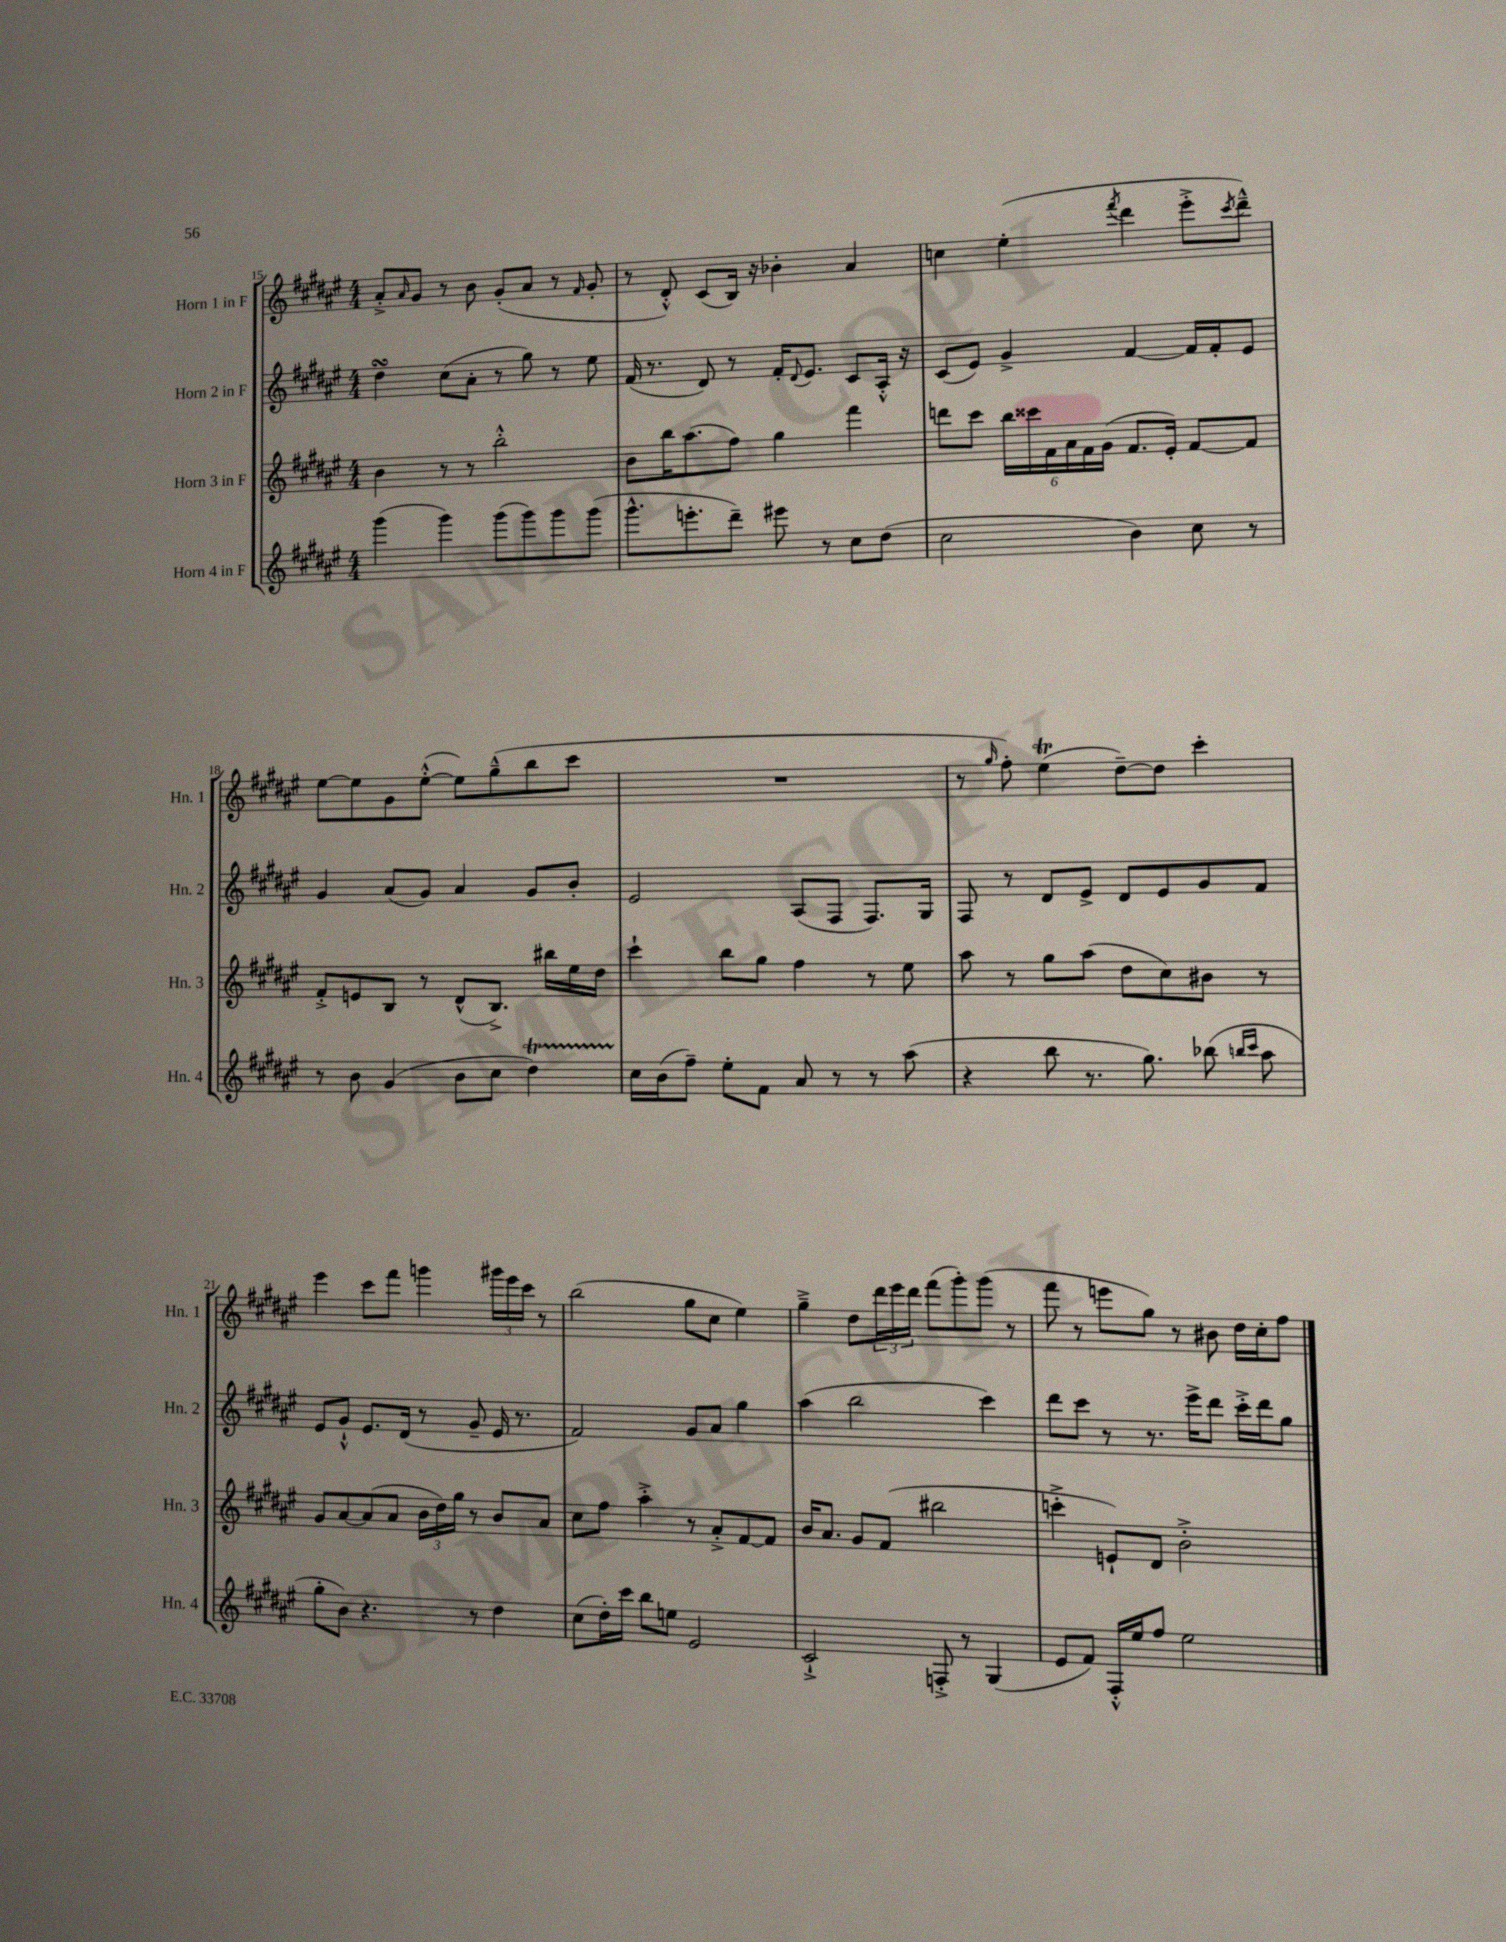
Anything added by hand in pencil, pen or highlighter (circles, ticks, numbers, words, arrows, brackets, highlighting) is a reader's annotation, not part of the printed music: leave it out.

**kern	**kern	**kern	**kern
*staff4	*staff3	*staff2	*staff1
*clefG2	*clefG2	*clefG2	*clefG2
*k[f#c#g#d#a#e#]	*k[f#c#g#d#a#e#]	*k[f#c#g#d#a#e#]	*k[f#c#g#d#a#e#]
*M4/4	*M4/4	*M4/4	*M4/4
(4ggg#	4b	4dd#	8a#'^
.	.	.	16qqa#
.	.	.	8g#
4ggg#)	8r	(8cc#	8r
.	8r	8a#'	8b
(8ggg#	2bb'^^	8r	(8g#'
8ggg#)	.	8gg#)	8a#
8ggg#	.	8r	8r
.	.	.	16qqf#
(8ggg#	.	8ee#	8g#'
=	=	=	=
8.ggg#^^	8b	(16f#	8r
.	.	8.r	.
.	16bb	.	8d#'^^)
8.eee'	(8.aa#	.	.
.	.	8d#)	(8c#
8ddd#~)	8ff#)	8r	16B)
.	.	.	16r
8eee#	4gg#	16f#'	4b-'
.	.	8qqd#	.
.	.	8.e#	.
8r	.	.	.
8cc#	4fff#	8c#	4a#
(8dd#	.	16A#'^^	.
.	.	16r	.
=	=	=	=
2cc#	8ddd	(8c#	4cc
.	8ccc#	8e#)	.
.	24bb	4g#^	(4ee#'
.	24ccc##	.	.
.	24f#	.	.
.	24a#	.	.
.	24f#	.	.
.	(24g#	.	.
.	.	.	8qfff#
4b)	8.f#	[4f#	4ddd#
.	16e#')	.	.
8cc#	[8f#	16f#]	8eee#'^
.	.	16f#'	.
.	.	.	8qccc#
8r	8f#]	8e#	8ddd#~^^)
=	=	=	=
8r	8f#'^	4g#	[8ee#
8b	8e	.	8ee#]
(4g#	8B	(8a#	8g#
.	8r	8g#)	([8ee#'^^
8b	(8d#^^	4a#	8ee#])
8cc#	8.B^)	.	(8gg#~^^
4dd#)	.	8g#	8bb
.	16bb#	.	.
.	16ee#	8b'	8ccc#
.	16dd#	.	.
=	=	=	=
16cc#	4ccc#`	2e#	1r
(16b	.	.	.
8ff#~)	.	.	.
8ee#'	8bb	.	.
8f#	8gg#	.	.
8a#	4ff#	(8A#	.
8r	.	8F#	.
8r	8r	8.F#)	.
(8aa#	8ee#	.	.
.	.	16G#	.
=	=	=	=
4r	8aa#	8F#	8r
.	.	.	16qqgg#
.	8r	8r	8ff#')
8bb	8gg#	8d#	(4ee#
8.r	(8aa#	8e#^	.
.	8dd#	8d#	[8dd#~)
8.gg#)	.	.	.
.	8cc#)	8e#	8dd#]
(8bb-	8b#	8g#	4ccc#'
16qqbb	.	.	.
16qqccc#	.	.	.
8aa#	8r	8f#	.
=	=	=	=
8gg#'	8g#	8e#	4eee#
8b)	[8a#	8g#`^^	.
4.r	(8a#]	8.e#	8ccc#
.	8a#	.	8fff#
.	.	(16d#	.
.	24b	8r	4ggg
.	24dd#)	.	.
.	24gg#	.	.
8r	8r	8g#~	.
4dd#	8b	16e#	24ggg#
.	.	.	24eee#
.	.	8.r	.
.	.	.	24ccc#
.	8a#	.	8r
=	=	=	=
(8cc#	8cc#	2f#)	(2bb
16dd#')	8ff#	.	.
16ccc#	.	.	.
8bb	4aa#'^	.	.
8ee	.	.	.
2e#	8r	8g#	8gg#
.	8a#'^	8a#	8cc#
.	[8f#	4gg#	4ee#)
.	8f#]	.	.
=	=	=	=
2c#`^	16b	(4aa#	4gg#~^
.	8.a#	.	.
.	8g#	2bb	8dd#
.	(8f#	.	24ddd#
.	.	.	24eee#
.	.	.	24ddd#
8F'^	2bb#	.	(8fff#
8r	.	.	8ggg#')
(4G#	.	4ccc#)	(8ggg#
.	.	.	8r
=	=	=	=
8e#	4ccc'^	8ddd#	8fff#
8f#)	.	8ccc#	8r
16F#'^^	8e`)	8r	8eee
16ee#	.	.	.
8ff#	8d#	8.r	8gg#)
2ee#	2b'^	.	8r
.	.	16eee#^	.
.	.	8ddd#	8b#
.	.	16ccc#'^	16dd#
.	.	16ddd#	16cc#'
.	.	8gg#	8ff#
==	==	==	==
*-	*-	*-	*-
